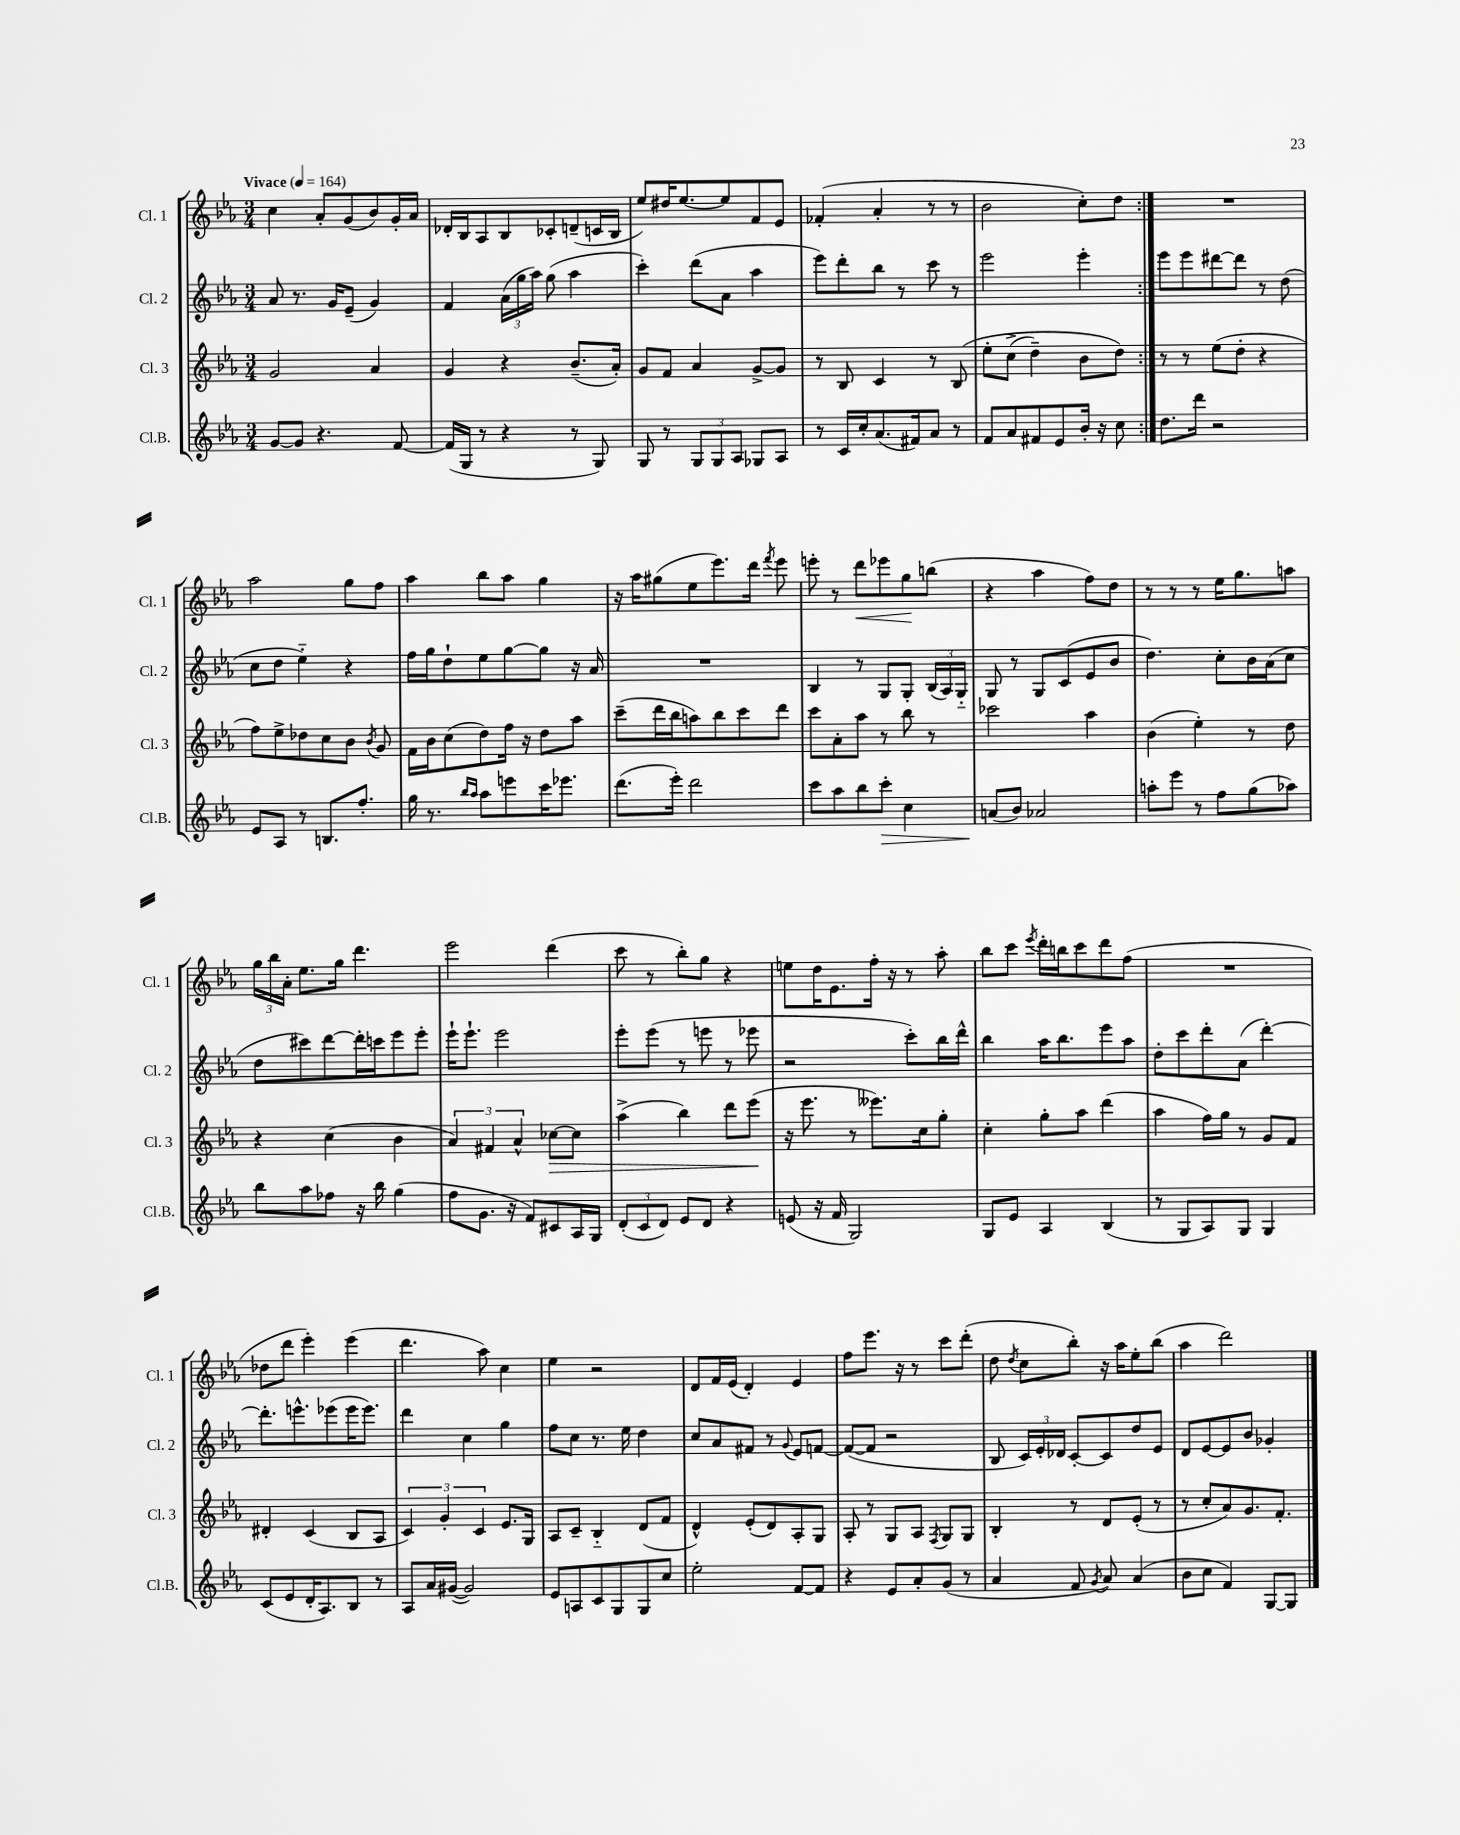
<<
\new StaffGroup <<
\new Staff = "s0" \with { instrumentName = "Cl. 1" shortInstrumentName = "Cl. 1" } {
    \clef treble \key ees \major \numericTimeSignature \time 3/4 \tempo "Vivace" 4 = 164
    \autoBeamOff \repeat volta 2 { c''4 aes'8[-. g'8( bes'8) g'16-. aes'16] |
    des'16[-. bes16 aes8 bes8 ces'8-. d'8--( c'16 bes16] |
    ees''8[) dis''16 ees''8.~ ees''8 f'8 ees'8] |
    fes'4-.( aes'4-. r8 r8 |
    bes'2 c''8[-.) d''8] | }
    R2. |
    aes''2 g''8[ f''8] |
    aes''4 bes''8[ aes''8] g''4 |
    r16 aes''16[ gis''8( ees''8 ees'''8.) d'''16] \acciaccatura { f'''8 } ees'''8 |
    e'''8-. r8 d'''8[\< ees'''8 g''8\! b''8]( |
    r4 aes''4 f''8[) d''8] |
    r8 r8 r8 ees''16[ g''8. a''8] |
    \tuplet 3/2 { g''16[ bes''16 aes'16]-. } ees''8.[ g''16] d'''4. |
    ees'''2 d'''4( |
    c'''8 r8 bes''8[-.) g''8] r4 |
    e''8[ d''16 ees'8. f''16]-. r16 r8 aes''8-. |
    bes''8[ c'''8] \acciaccatura { ees'''8 } d'''16[-. b''16 c'''8 d'''8 f''8]( |
    R2. |
    des''8[ d'''8] ees'''4-.) ees'''4( |
    d'''4. aes''8) c''4 |
    ees''4 r2 |
    d'8[ f'16 ees'16]( d'4-.) ees'4 |
    f''8[ ees'''8.] r16 r8 c'''8[ d'''8]-.( |
    d''8 \acciaccatura { d''8 } c''8[ bes''8]-.) r16 aes''16[ ees''8-. bes''8]( |
    aes''4 d'''2) \bar "|." |
}
\new Staff = "s1" \with { instrumentName = "Cl. 2" shortInstrumentName = "Cl. 2" } {
    \clef treble \key ees \major \numericTimeSignature \time 3/4
    \autoBeamOff \repeat volta 2 { aes'8 r8. g'16[ ees'8]--( g'4) |
    f'4 \tuplet 3/2 { aes'16[( g''16 aes''16]) } g''8( aes''4 |
    c'''4-.) d'''8[( aes'8] aes''4 |
    ees'''8[) d'''8-. bes''8] r8 c'''8 r8 |
    ees'''2 ees'''4-. | }
    ees'''8[ ees'''8 dis'''8~ dis'''8] r8 d''8( |
    c''8[ d''8] ees''4-_) r4 |
    f''16[ g''16 d''8-! ees''8 g''8~ g''8] r16 aes'16 |
    R2. |
    bes4 r8 g8[ g8]-. \tuplet 3/2 { bes16[( aes16) g16]-_ } |
    g8 r8 g8[ c'8( ees'8 bes'8] |
    d''4.) c''8[-. bes'16 aes'16( c''8] |
    d''8[ cis'''8) d'''8~ d'''16-. c'''16 ees'''8 ees'''8]-. |
    ees'''16[-! ees'''8.]-! ees'''2 |
    ees'''8[-. ees'''8]( r8 e'''8 r8 ees'''8 |
    r2 c'''8[-.) bes''16 d'''16]-^ |
    bes''4 aes''16[ bes''8. ees'''8 aes''8] |
    d''8[-. c'''8 d'''8-. aes'8]( d'''4~-.) |
    d'''8.[-. e'''8.-^ ees'''8( ees'''16 ees'''8.]) |
    d'''4 c''4 g''4 |
    f''8[ c''8] r8. ees''16 d''4 |
    c''8[ aes'8 fis'8] r8 \appoggiatura { g'8 } ees'8[ f'8]~ |
    f'8[~( f'8] r2 |
    bes8 \tuplet 3/2 { c'16[) ees'16-. des'16] } c'8[~-. c'8 d''8 ees'8] |
    d'8[ ees'8~ ees'8 bes'8] ges'4-. \bar "|." |
}
\new Staff = "s2" \with { instrumentName = "Cl. 3" shortInstrumentName = "Cl. 3" } {
    \clef treble \key ees \major \numericTimeSignature \time 3/4
    \autoBeamOff \repeat volta 2 { g'2 aes'4 |
    g'4 r4 bes'8.[--( aes'16]-.) |
    g'8[ f'8] aes'4 g'8[~-> g'8] |
    r8 bes8 c'4 r8 bes8\( |
    ees''8[-. c''8]->( d''4--) bes'8[ d''8]\) | }
    r8 r8 ees''8[( d''8]-. r4 |
    f''8[) ees''8-> des''8 c''8 bes'8] \acciaccatura { bes'8 } g'8 |
    f'16[ bes'16 c''8( d''8) f''16] r16 d''8[ aes''8] |
    c'''8[--( d'''16 bes''16 a''8) bes''8 c'''8 d'''8] |
    c'''8[ aes'8-. aes''8] r8 bes''8 r8 |
    ces'''2 aes''4 |
    bes'4( ees''4-.) r8 d''8 |
    r4 c''4( bes'4 |
    \tuplet 3/2 { aes'4) fis'4 aes'4-^ } ces''8[~\> ces''8] |
    aes''4->( bes''4) d'''8[ ees'''8]\!( |
    r16 ees'''8. r8 eeses'''8.[) c''16 g''8]-. |
    c''4-. g''8[-. aes''8] d'''4( |
    aes''4 f''16[) g''16] r8 g'8[ f'8] |
    dis'4-. c'4( bes8[ aes8] |
    \tuplet 3/2 { c'4) g'4-. c'4 } ees'8.[ g16] |
    aes8[ c'8]-- bes4-_ d'8[( f'8] |
    d'4-^) ees'8[-.( d'8) aes8-. g8] |
    aes8-. r8 g8[ aes8] \acciaccatura { f8 } g8[ g8] |
    bes4-. r8 d'8[ ees'8]-.( r8 |
    r8 c''8[-. aes'8) g'8. f'8.]-. \bar "|." |
}
\new Staff = "s3" \with { instrumentName = "Cl.B." shortInstrumentName = "Cl.B." } {
    \clef treble \key ees \major \numericTimeSignature \time 3/4
    \autoBeamOff \repeat volta 2 { g'8[~ g'8] r4. f'8~ |
    f'16[( g16] r8 r4 r8 g8) |
    g8 r8 \tuplet 3/2 { g8[ g8 aes8] } ges8[ aes8] |
    r8 c'16[ c''16-. aes'8.( fis'16) aes'8] r8 |
    f'8[ aes'8 fis'8 ees'8 bes'16]-. r16 c''8 | }
    d''8.[ d'''16] r2 |
    ees'8[ aes8] r8 b8.[ f''8.]-. |
    g''16 r8. \grace { bes''16[ aes''16] } aes''8[ e'''8 c'''16 ees'''8.] |
    d'''8.[( ees'''16]-.) d'''2 |
    c'''8[ aes''8 bes''8 c'''8]-.\> c''4 |
    a'8[\!( bes'8]) aes'2 |
    a''8[-. ees'''8] r8 f''8[ g''8( aes''8]) |
    bes''8[ aes''8 fes''8] r16 bes''16 g''4( |
    f''8[ g'8.] r16 f'8[) cis'8 aes16 g16] |
    \tuplet 3/2 { d'8[-.( c'8 d'8]) } ees'8[ d'8] r4 |
    e'8( r16 f'16 g2) |
    g8[ ees'8] aes4 bes4( |
    r8 g8[ aes8) g8] g4 |
    c'8[( ees'8 d'16-. aes8.) bes8] r8 |
    aes8[ aes'16 gis'16]~( gis'2) |
    ees'8[ a8 c'8 g8 g8 c''8] |
    ees''2-. f'8[~ f'8] |
    r4 ees'8[ aes'8-. g'8]( r8 |
    aes'4 f'8 \acciaccatura { g'8 } aes'8) aes'4( |
    bes'8[ c''8] f'4) g8[~ g8] \bar "|." |
}
>>
>>
\layout { \context { \Score \remove "Bar_number_engraver" } }
